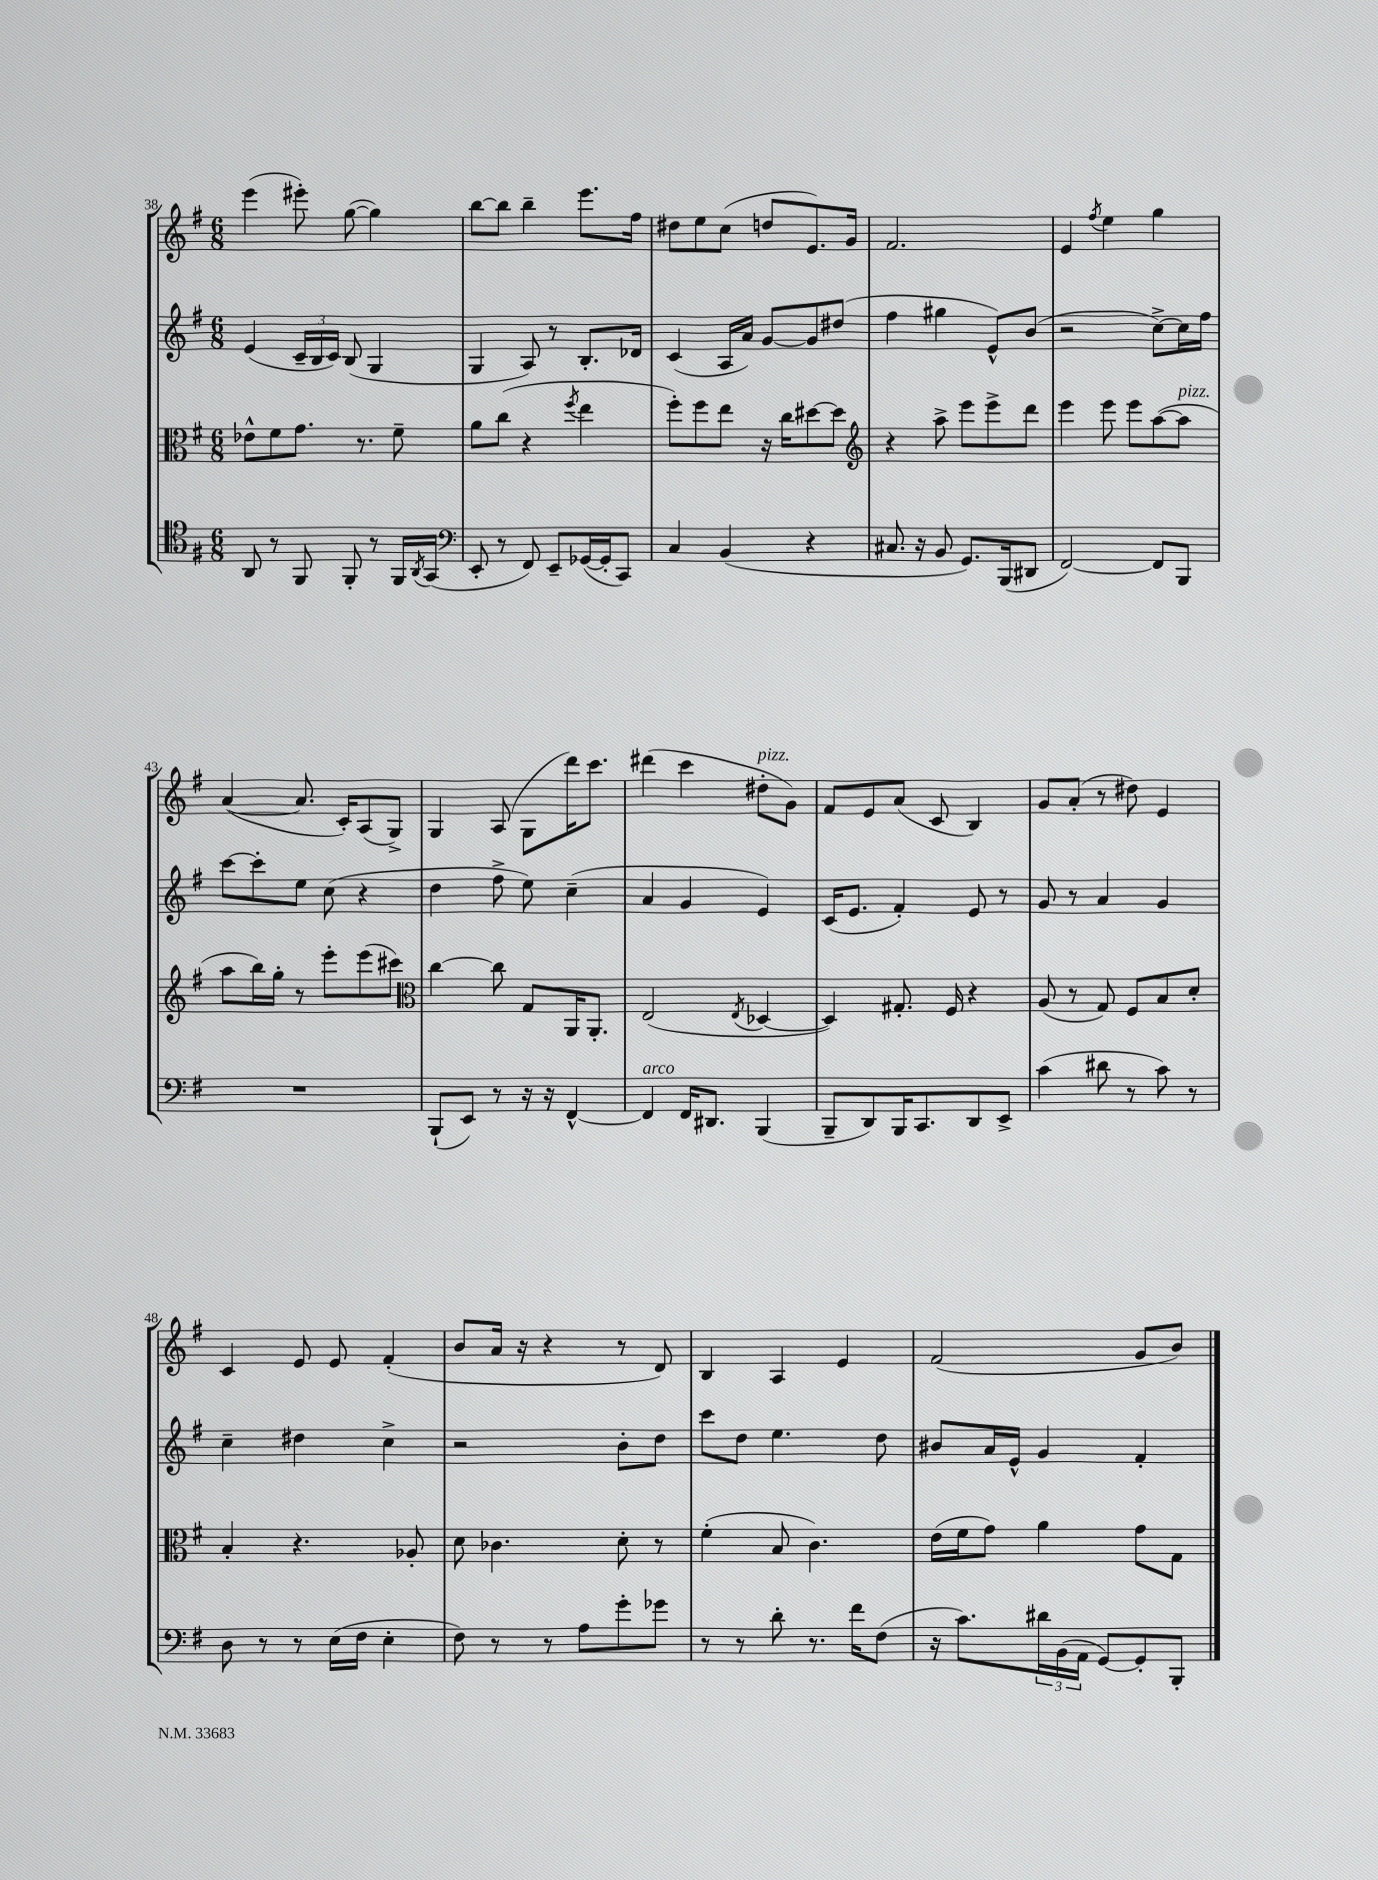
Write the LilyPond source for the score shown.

<<
\new StaffGroup <<
\new Staff = "s0" {
    \clef treble \key g \major \numericTimeSignature \time 6/8
    e'''4( eis'''8-.) g''8~( g''4) |
    b''8~ b''8 b''4-- e'''8. fis''16 |
    dis''8 e''8 c''8( d''8 e'8.) g'16 |
    fis'2. |
    e'4 \acciaccatura { fis''8 } e''4 g''4 |
    a'4~( a'8. c'16-.) a8( g8->) |
    g4 a8( g8 d'''16) c'''8. |
    dis'''4( c'''4 dis''8-.^\markup { \italic "pizz." } g'8) |
    fis'8 e'8 a'8( c'8 b4) |
    g'8 a'8-.( r8 dis''8) e'4 |
    c'4 e'8 e'8 fis'4-.( |
    b'8 a'16 r16 r4 r8 d'8) |
    b4 a4 e'4 |
    fis'2( g'8 b'8) \bar "|." |
}
\new Staff = "s1" {
    \clef treble \key g \major \numericTimeSignature \time 6/8
    e'4( \tuplet 3/2 { c'16-- b16 c'16) } b8( g4 |
    g4 a8) r8 b8.-. des'16 |
    c'4( a16 a'16) g'8~ g'8 dis''8( |
    fis''4 gis''4 e'8-^) b'8( |
    r2 c''8~->) c''16 fis''16 |
    c'''8~ c'''8-. e''8 c''8( r4 |
    d''4 fis''8-> e''8) c''4--( |
    a'4 g'4 e'4) |
    c'16( e'8. fis'4-.) e'8 r8 |
    g'8 r8 a'4 g'4 |
    c''4-- dis''4 c''4-> |
    r2 b'8-. d''8 |
    c'''8 d''8 e''4. d''8 |
    bis'8 a'16 e'16-^ g'4 fis'4-. \bar "|." |
}
\new Staff = "s2" {
    \clef alto \key g \major \numericTimeSignature \time 6/8
    ees'8-^ fis'8 g'8. r8. fis'8-- |
    a'8 c''8( r4 \acciaccatura { fis''8 } e''4 |
    fis''8-.) fis''8 e''8 r16 c''16 dis''8~ dis''8 |
    \clef treble r4 a''8-> e'''8 e'''8-> d'''8 |
    e'''4 e'''8 e'''8 a''8~( a''8^\markup { \italic "pizz." } |
    a''8 b''16) g''16-. r8 e'''8-. e'''8( cis'''8) |
    \clef alto c''4~ c''8 g8 a,16 a,8.-. |
    e2( \acciaccatura { e8 } des4~ |
    des4) gis8.-. fis16 r4 |
    a8( r8 g8) fis8 b8 d'8-. |
    b4-. r4. aes8-. |
    d'8 ces'4. d'8-. r8 |
    fis'4-.( b8 c'4.) |
    e'16( fis'16 g'8) a'4 g'8 g8 \bar "|." |
}
\new Staff = "s3" {
    \clef tenor \key g \major \numericTimeSignature \time 6/8
    a,8 r8 fis,8 fis,8-. r8 fis,16 \acciaccatura { a,8 } g,16( |
    \clef bass e,8-. r8 fis,8) e,8-- ges,16~( ges,16-. c,8) |
    c4 b,4( r4 |
    cis8. r16 b,8 g,8.) b,,16( dis,8 |
    fis,2~) fis,8 b,,8 |
    R2. |
    b,,8-!( e,8) r8 r16 r16 fis,4~-^ |
    fis,4^\markup { \italic "arco" } fis,16 dis,8. b,,4( |
    b,,8-- d,8) b,,16 c,8. d,8 e,8-> |
    c'4( dis'8 r8 c'8) r8 |
    d8 r8 r8 e16( fis16 e4-. |
    fis8) r8 r8 a8 g'8-. ges'8 |
    r8 r8 d'8-. r8. fis'16 fis8( |
    r16 c'8.) \tuplet 3/2 { dis'16 b,16( a,16 } g,8~) g,8-. b,,8-. \bar "|." |
}
>>
>>
\layout { \context { \Score currentBarNumber = #38 } }
